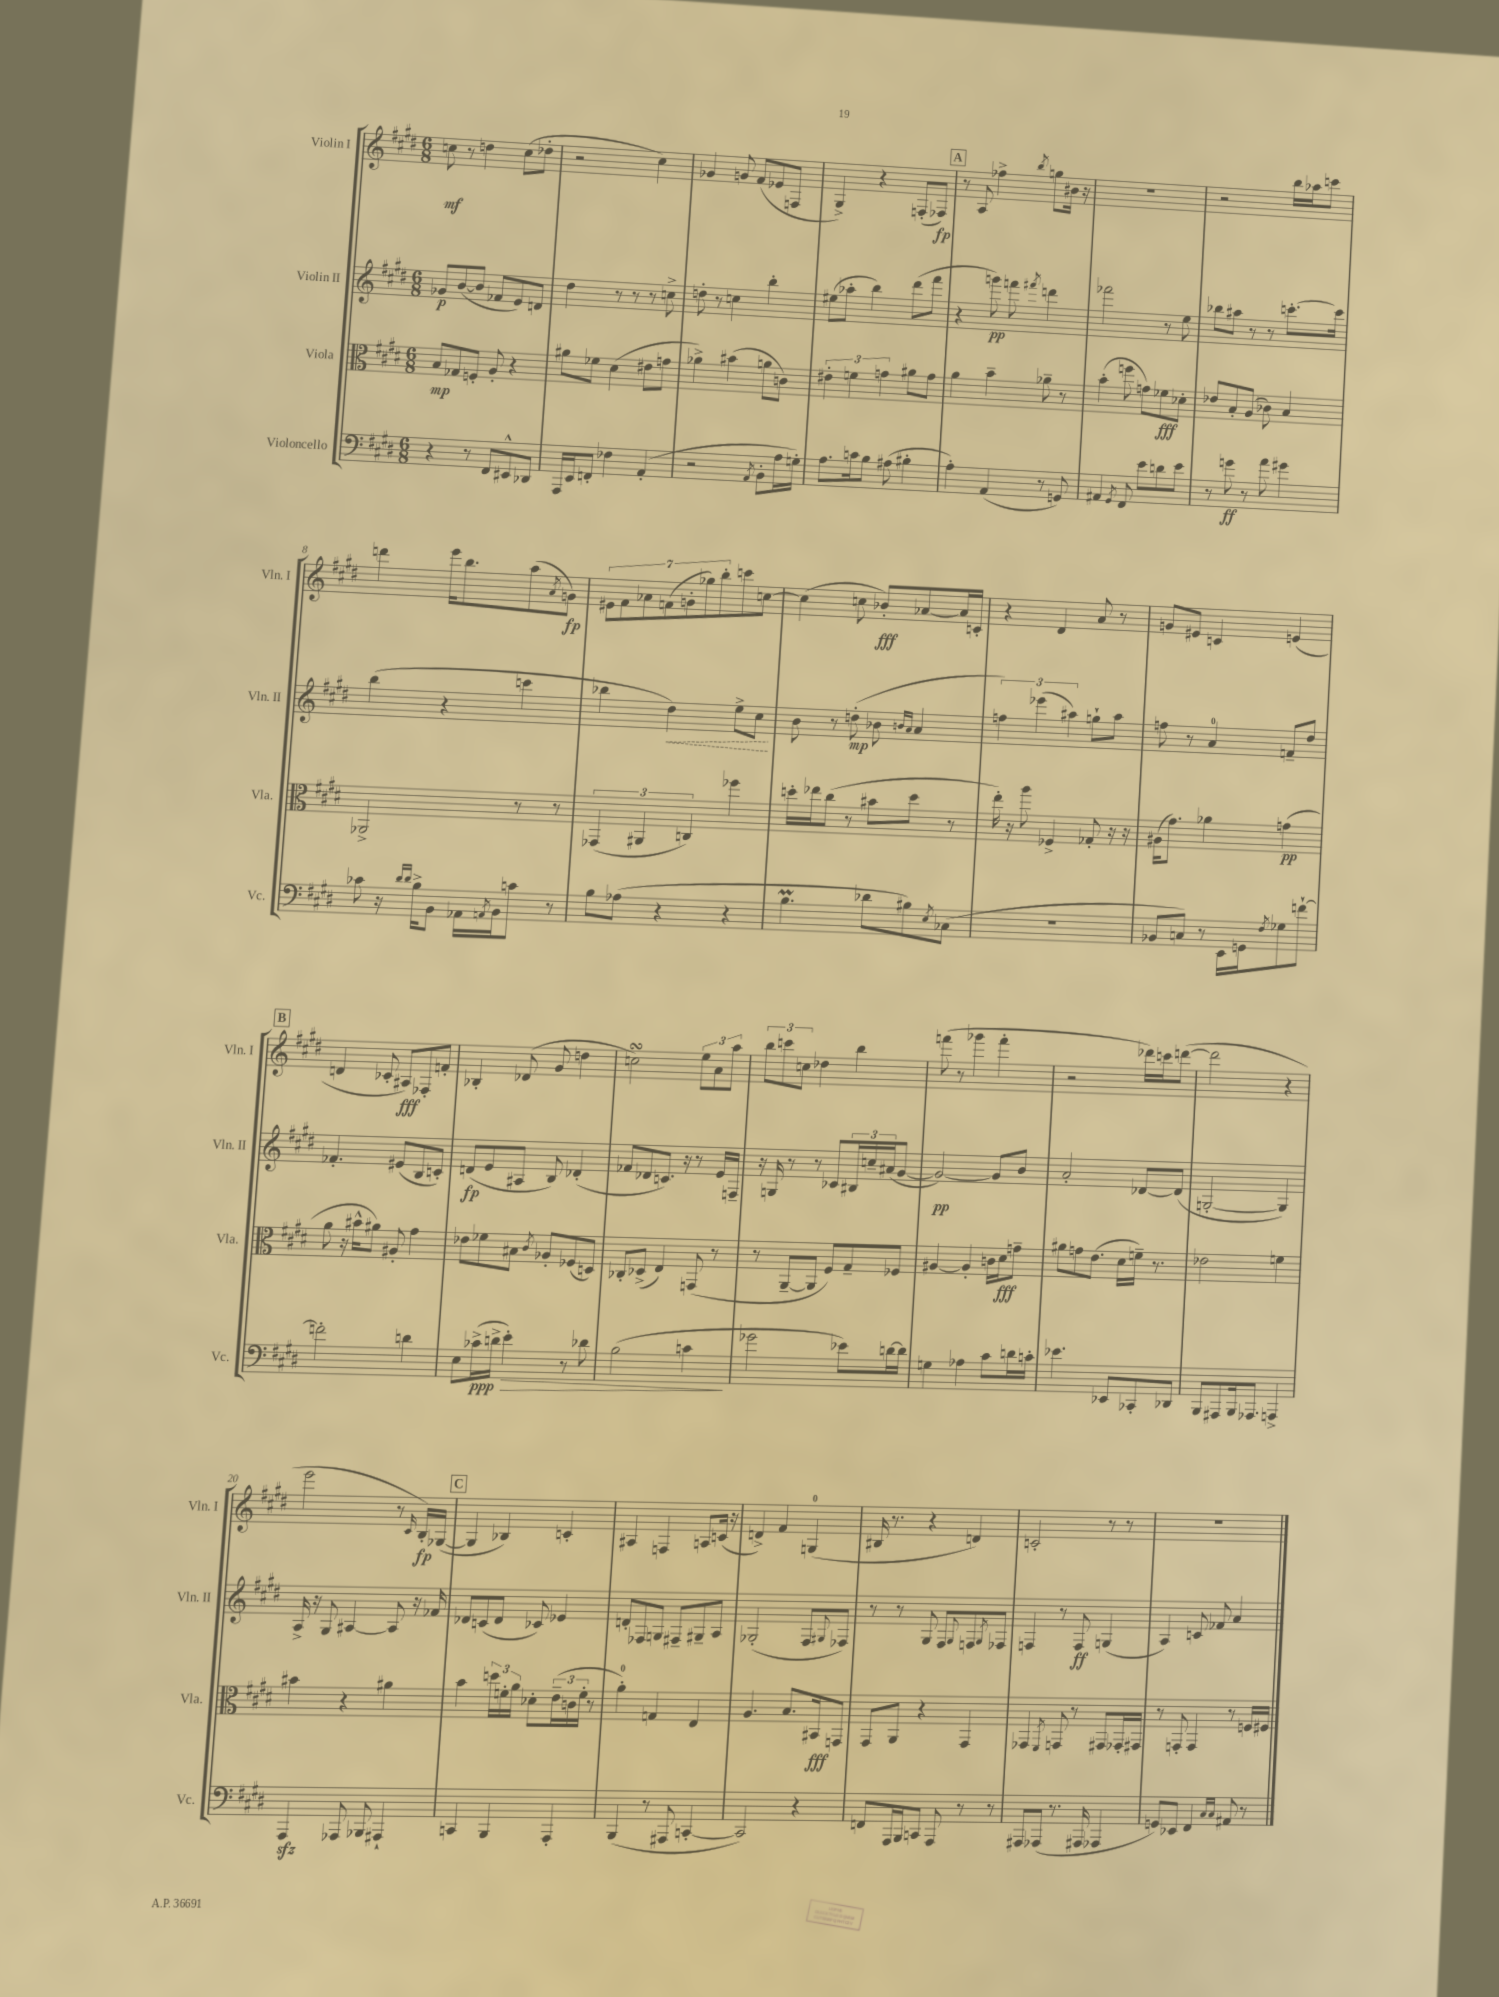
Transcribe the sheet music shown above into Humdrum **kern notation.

**kern	**kern	**kern	**kern
*staff4	*staff3	*staff2	*staff1
*clefF4	*clefC3	*clefG2	*clefG2
*k[f#c#g#d#]	*k[f#c#g#d#]	*k[f#c#g#d#]	*k[f#c#g#d#]
*M6/8	*M6/8	*M6/8	*M6/8
4r	8B/L	8g-/L	8cc\
.	8G-/	([8b/	8r
8r	8F'/J	8b/]J	4dd\
8FF#/L	8A'/	8f-/L	.
8EE#^^/	4r	8e/)	(8cc\L
8DD-/J	.	8d/J	8dd-'\J
=	=	=	=
16AAA/LL	8a#\L	4dd#\	2r
16EE/J	.	.	.
8FF'/J	8f-\J	.	.
4F-\	(4d#\	8r	.
.	.	8r	.
(4AA'/	8e#\L	8r	4cc#\)
.	8g\J	8cc^\	.
=	=	=	=
2r	4a-^\)	8dd'\	4g-/
.	.	8r	.
.	(4b#\	4cc\	8g/
.	.	.	(8f#/L
8qAA/	.	.	.
8BB'\L	8a\L	4bb'\	8e-/
16A\L	8c\J)	.	8F/J
16G'\JJ)	.	.	.
=	=	=	=
8.A\L	6e#'\	(8ee#\L	4G#^/)
.	.	8aa-'\J	.
.	6f\	.	.
16c\k	.	.	.
8B\J	.	4bb\)	4r
.	6g\	.	.
(8A#\	.	.	.
4B#'\	8a#\L	(8ddd#\L	(8F'/L
.	8g\J	8fff#\J	8F-/J)
=	=	=	=
4A'\)	4a\	4r	8r
.	.	.	8A/
(4AA/	4b~\	8ggg\)	4ff-^\
.	.	8fff\	.
.	.	8qfff#/	8qbb/
8r	8a-~\	4ddd\	8gg\L
8GG/)	8r	.	16b#\Jk
.	.	.	16r
=	=	=	=
4AA#/	(4b'\	2fff-\	2.r
8qGG#/	.	.	.
8FF#/	8ff\	.	.
8e\L	8g\L)	.	.
8d\	8f-\	8r	.
8e\J	8d-'\J	8ee\	.
=	=	=	=
8r	8e-/L	8bb-\L	2r
8g\	8B'/	8aa#\J	.
8r	(8A/J	8r	.
8a\	8c-\)	8r	.
4g#\	4B/	[8.ccc'\L	16bb\LL
.	.	.	16aa-\J
.	.	.	8ccc\J
.	.	16ccc\]Jk	.
=	=	=	=
8c-\	2AA-^/	(4bb\	4ddd\
16r	.	.	.
16qqd#/LL	.	.	.
16qqd#/JJ	.	.	.
16B^\LK	.	.	.
8BB\J	.	4r	16eee\LK
.	.	.	8.bb\
16AA-\LL	.	.	.
8qAA/	.	.	.
16BB\J	.	.	.
8c\J	8r	4ccc\	(8aa\
.	.	.	8qa/
8r	8r	.	8g\J)
=	=	=	=
8B\L	(6GG-/	4bb-\	14e#\L
.	.	.	14f#\
(8A-\J	.	.	.
.	.	.	14a-\
.	6AA#/	.	.
.	.	.	(14f\
4r	.	4dd#\)	.
.	.	.	14g'\
.	6C/)	.	.
.	.	.	14gg-\)
.	.	.	14bb'\
4r	4ff-\	8ee^\L	8ccc\
.	.	8cc#\J	[8cc\J
=	=	=	=
4.B\	16dd'\LL	8b\	(4cc\]
.	16ee-\J	.	.
.	(8cc#\J	8r	.
.	8r	(8dd'\	8cc\
8d-\L	8b#\L	8b-\	8b-'/L)
.	.	16qqb/LL	.
.	.	16qqa/JJ	.
8B#\)	8dd\J	4a/	[8a-/
8qE/	.	.	.
(8C-\J	8r	.	16a-/]L
.	.	.	16c'/JJ
=	=	=	=
2.r	16ee'\)	6ff\)	4r
.	16r	.	.
.	8aa\	.	.
.	.	(6eee-\	.
.	4F-^/	.	4d#/
.	.	6aa#\)	.
.	8G-'/	8gg`\L	8a/
.	16r	8aa#\J	8r
.	16r	.	.
=	=	=	=
8BB-/L	(16A#\LK	8ff\	8g/L
.	8.g#\J)	.	.
8C/J)	.	8r	8e#/J
8r	4a-\	4a/	4c/
16EE\LL	.	.	.
16GG\J	.	.	.
8qF#/	.	.	.
8G-\	(4g\	8f~/L	(4e/
[8f`\J	.	8dd#/J	.
=	=	=	=
2f'\]	8a\	4.f-'/	4d/
.	16r	.	.
.	16b#^^\LK	.	.
.	8a#\J)	.	8c-'/
.	8A#'/	(8e#/L	8A#/L)
4d\	4g#\	8B/	8F-'/
.	.	8c'/J)	8f'/J
=	=	=	=
8E\L	8e-\L	(8d/L	4B-'/
(16c-^\L	8f-\	8e/	.
16d^\JJ	.	.	.
4e'\)	8B#\J	8A#/J	(8d-/
.	8qc#/	.	.
.	8A-'/L	8B/)	8g#/
8r	(8F-/	(4d-'/	4dd\
8d-\	8D/J)	.	.
=	=	=	=
(2B\	8C-'/L	8f-/L	2cc\)
.	(8D-^/J	8d-/	.
.	4E/)	8.c/J)	.
.	.	16r	.
4c\	(8GG/	8r	12ee\L
.	.	.	12a\
.	8r	16e/LL	.
.	.	.	12aa\J
.	.	16F~/JJ	.
=	=	=	=
2g-\	8r	16r	12bb\L
.	.	16G/	.
.	.	.	12ccc\
.	[8AA~/L	8r	.
.	.	.	12cc\J
.	8AA/]J	8r	4dd-\
.	8F#/L)	8c-/L	.
8e-\L)	8G#~/	24B#/L	4bb\
.	.	24cc~/	.
.	.	(24a#/J	.
[16d\L	8F-/J	[8g#/J	.
16d\]JJ	.	.	.
=	=	=	=
4G\	[4A#/	2g#/_)	(8fff\
.	.	.	8r
4A-\	4A#'/]	.	4ggg-\
8c#\L	16c\LL	8g#/]L	4fff'\
.	16d#\J	.	.
16d\L	8g~\J	8b/J	.
16c'\JJ	.	.	.
=	=	=	=
4.e-\	8a#\L	2a'/	2r
.	8g\	.	.
.	(8.e\J	.	.
8EE-/L	.	.	.
.	16d#\LL	.	.
8CC-'/	16f~\JJ)	[8d-/L	16ddd-\LL)
.	8.r	.	16ccc\J
8DD-/J	.	(8d-/]J	([8ddd\J
=	=	=	=
8BBB/L	2e-\	[2G'/	2ddd\]
8AAA#/	.	.	.
16BBB/k	.	.	.
8.AAA-/J	.	.	.
4AAA^/	4f\	4G/])	4r
=	=	=	=
4AAA/	4b#\	16A^/	2eee\
.	.	16r	.
.	.	8G#/	.
8AAA-/	4r	[4A#/	.
8BBB-/	.	.	.
4AAA#`/	4a#\	8A#/]	8r
.	.	.	16qqc#/
.	.	16r	16B'/LL)
.	.	16f-/	([16G-/JJ
=	=	=	=
4CC/	4b\	8d-/L	4G-/]
.	.	(8c/	.
4BBB/	24dd\LL	8d-/J	4B-/)
.	24f'\	.	.
.	24a\JJ	.	.
.	8d-'\L	8c-/)	.
4AAA'/	(24e~\L	4e-/	4c'/
.	24c\	.	.
.	24f'\JJ	.	.
.	8r	.	.
=	=	=	=
(4BBB/	4a'\)	8d'/L	4A#/
.	.	8F-/	.
8r	4G/	8G/J	4F/
8AAA#/	.	8F#~/L	.
[4CC'/	4E/	8G#~/	8A/L
.	.	8A/J	(16c/Jk
.	.	.	16r
=	=	=	=
2CC/])	4.A/	(2G-'/	4d^/)
.	.	.	4f#/
.	8.B/L	.	.
4r	.	8F#/L	(4G/
.	16BB#/k	.	.
.	.	8qqG#/	.
.	8GG/J	8F-/J)	.
=	=	=	=
8FF/L	8GG#/L	8r	16B#/
.	.	.	8.r
16AAA/L	8AA/J	8r	.
16BBB/J	.	.	.
8CC/J	4r	8G#/	4r
8AAA/	.	8F#/L	.
.	.	8qqG#/	.
8r	4GG#/	8F/	4d/)
.	.	8qG#/	.
8r	.	8F-/J	.
=	=	=	=
8AAA#/L	4GG-/	4F/	2c'/
(8AAA-/J	.	.	.
.	8qFF#/	.	.
8.r	8GG/	8r	.
.	8r	8F/	.
16AAA#/	.	.	.
4AAA-/	8GG#/L	(4G/	8r
.	16GG-'/L	.	8r
.	16GG#/JJ	.	.
=	=	=	=
8GG/L)	8r	4A/)	2.r
8EE-/J	8GG'/	.	.
4FF#/	4GG/	8c/	.
.	.	8f-/	.
16qqC#/LL	.	.	.
16qqC#/JJ	.	.	.
8AA#/	8r	4a/	.
8r	16F/LL	.	.
.	16F#/JJ	.	.
==	==	==	==
*-	*-	*-	*-
